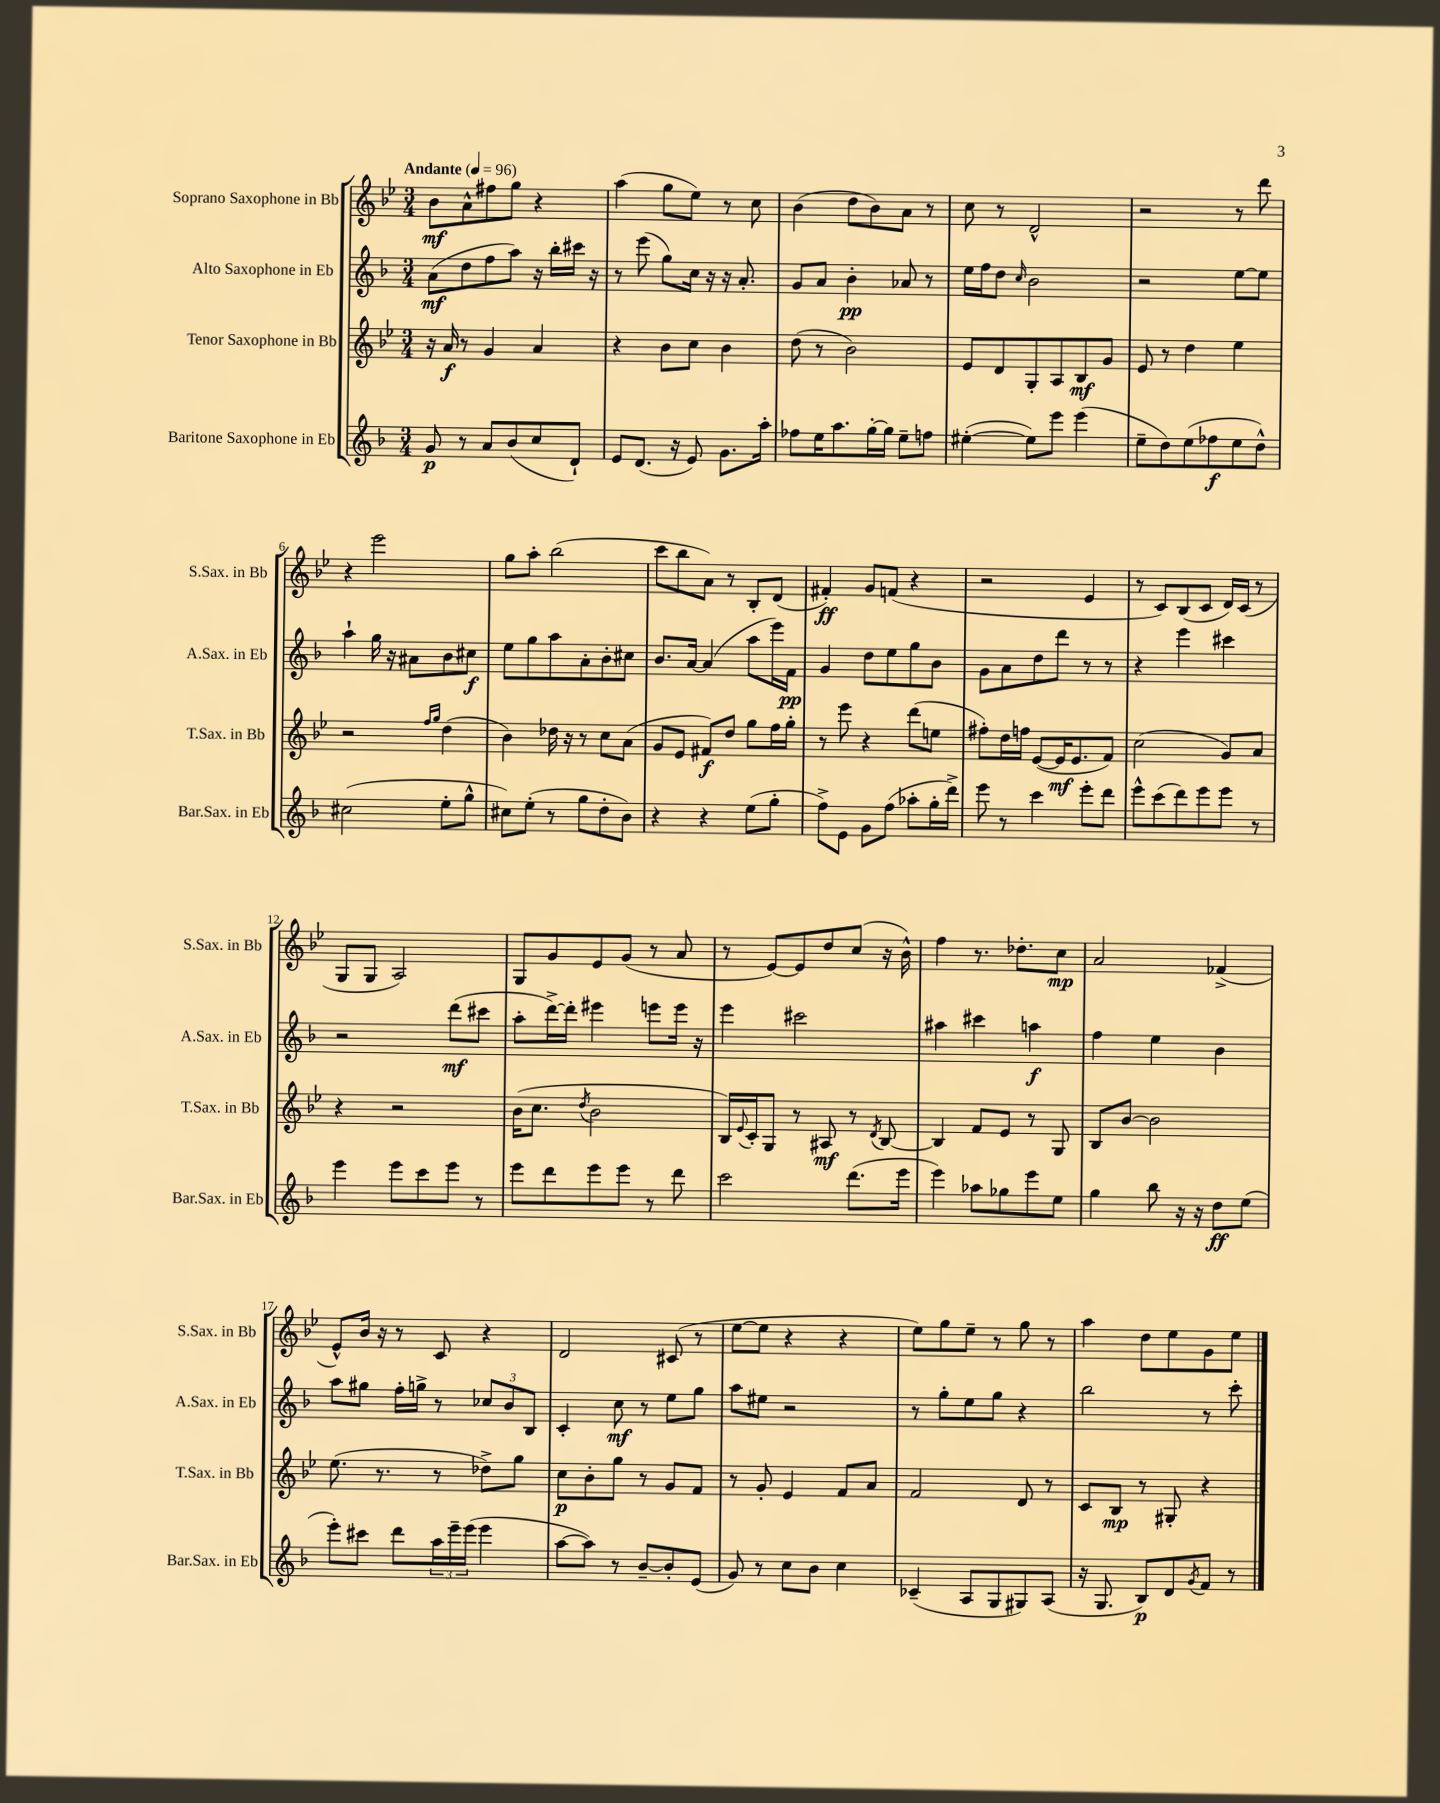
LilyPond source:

<<
\new StaffGroup <<
\new Staff = "s0" \with { instrumentName = "Soprano Saxophone in Bb" shortInstrumentName = "S.Sax. in Bb" } {
    \clef treble \key bes \major \numericTimeSignature \time 3/4 \tempo "Andante" 4 = 96
    bes'8\mf a'8-^ fis''8 g''8 r4 |
    a''4( g''8 ees''8) r8 c''8 |
    bes'4( d''8 bes'8) a'8 r8 |
    c''8 r8 d'2-^ |
    r2 r8 d'''8 |
    r4 ees'''2 |
    g''8 a''8-. bes''2( |
    c'''8 bes''8 a'8) r8 bes8-. d'8( |
    fis'4-.\ff) g'8 f'8( r4 |
    r2 ees'4 |
    r8 c'8) bes8( c'8 d'16) c'16( r8 |
    g8 g8 a2) |
    g8 g'8 ees'8 g'8( r8 a'8 |
    r8 ees'8~) ees'8 d''8 c''8( r16 bes'16-^) |
    f''4 r8. des''8.-. c''8\mp |
    a'2 fes'4->( |
    ees'8-^) bes'16 r16 r8 c'8 r4 |
    d'2 cis'8( r8 |
    ees''8~ ees''8 r4 r4 |
    ees''8) g''8 ees''8-- r8 g''8 r8 |
    a''4 d''8 ees''8 g'8 ees''8 \bar "|." |
}
\new Staff = "s1" \with { instrumentName = "Alto Saxophone in Eb" shortInstrumentName = "A.Sax. in Eb" } {
    \clef treble \key f \major \numericTimeSignature \time 3/4
    a'8\mf( d''8 f''8 a''8) r16 bes''16-. cis'''16 r16 |
    r8 e'''8( g''8) c''16 r16 r16 a'8.-. |
    g'8 a'8 bes'4-.\pp aes'8 r8 |
    e''16 f''16 d''8 \grace { c''16 } bes'2 |
    r2 e''8~ e''8 |
    a''4-! g''16 r16 ais'8 bes'8 cis''8\f |
    e''8 g''8 a''8 a'8-. bes'8-. cis''8 |
    bes'8. a'16~ a'4( a''8 e'''16) f'16\pp |
    g'4 d''8 e''8 g''8 bes'8 |
    g'8 a'8 d''8 d'''8 r8 r8 |
    r4 e'''4 cis'''4 |
    r2 d'''8\mf( cis'''8 |
    a''8-. d'''16~->) d'''16-. eis'''4 e'''8 e'''16 r16 |
    e'''4 cis'''2 |
    ais''4 cis'''4 a''4\f |
    f''4 e''4 bes'4 |
    a''8 gis''8 f''16-. g''16-> r8 \tuplet 3/2 { ces''8 bes'8 bes8 } |
    c'4-. c''8\mf r8 e''8 g''8 |
    a''8 eis''8 r2 |
    r8 g''8-. e''8 g''8 r4 |
    bes''2 r8 c'''8-. \bar "|." |
}
\new Staff = "s2" \with { instrumentName = "Tenor Saxophone in Bb" shortInstrumentName = "T.Sax. in Bb" } {
    \clef treble \key bes \major \numericTimeSignature \time 3/4
    r16 a'16\f r8 g'4 a'4 |
    r4 bes'8 c''8 bes'4 |
    d''8( r8 bes'2) |
    ees'8 d'8 g8-. a8 bes8\mf g'8 |
    ees'8 r8 d''4 ees''4 |
    r2 \grace { f''16 g''16 } d''4( |
    bes'4) des''16 r16 r8 c''8 a'8( |
    g'8 ees'8 fis'8\f) d''8 g''8 f''16 g''16-. |
    r8 ees'''8 r4 d'''8( e''8 |
    fis''8-.) d''16 f''16 ees'8~( ees'16\mf ees'8. f'8) |
    c''2( g'8) a'8 |
    r4 r2 |
    bes'16( c''8. \acciaccatura { d''8 } bes'2 |
    bes16) \appoggiatura { ees'8 } c'16-. g8 r8 ais8\mf r8 \acciaccatura { d'8 } bes8~ |
    bes4 f'8 ees'8 r8 g8 |
    bes8 bes'8~ bes'2 |
    ees''8.( r8. r8 des''8->) g''8 |
    c''8\p bes'8-. g''8 r8 g'8 f'8 |
    r8 g'8-. ees'4 f'8 a'8 |
    f'2 d'8 r8 |
    c'8 bes8\mp r8 gis8-. r4 \bar "|." |
}
\new Staff = "s3" \with { instrumentName = "Baritone Saxophone in Eb" shortInstrumentName = "Bar.Sax. in Eb" } {
    \clef treble \key f \major \numericTimeSignature \time 3/4
    g'8\p r8 a'8 bes'8( c''8 d'8-!) |
    e'8 d'8.( r16 e'8) g'8. a''16-. |
    fes''8 e''16 a''8. g''16~-. g''16 e''8-- f''8 |
    eis''4~-.( eis''8) e'''8 e'''4( |
    e''8-- d''8) e''8( fes''8\f e''8 d''8-^) |
    cis''2( e''8-. g''8-^ |
    cis''8) e''8-.( r8 g''8 d''8-. bes'8) |
    r4 r4 e''8( g''8-. |
    f''8->) e'8 g'8 f''8( aes''8-. g''16-. d'''16->) |
    e'''8 r8 c'''4 e'''8-. d'''8 |
    e'''8-^ c'''8( d'''8) e'''8 e'''8 r8 |
    e'''4 e'''8 c'''8 e'''8 r8 |
    e'''8 d'''8 e'''8 e'''8 r8 d'''8 |
    c'''2 d'''8.( e'''16 |
    e'''4) aes''8 ges''8 e'''8 e''8 |
    g''4 bes''8 r16 r16 d''8\ff e''8( |
    e'''8-.) cis'''8 d'''8 \tuplet 3/2 { a''16 e'''16-- e'''16( } e'''4 |
    a''8~ a''8) r8 bes'8~-- bes'8-. e'8( |
    g'8) r8 c''8 bes'8 c''4 |
    ces'4--( a8 g8 gis8) a8( |
    r16 g8. bes8\p) d'8 \acciaccatura { g'8 } f'8 r8 \bar "|." |
}
>>
>>
